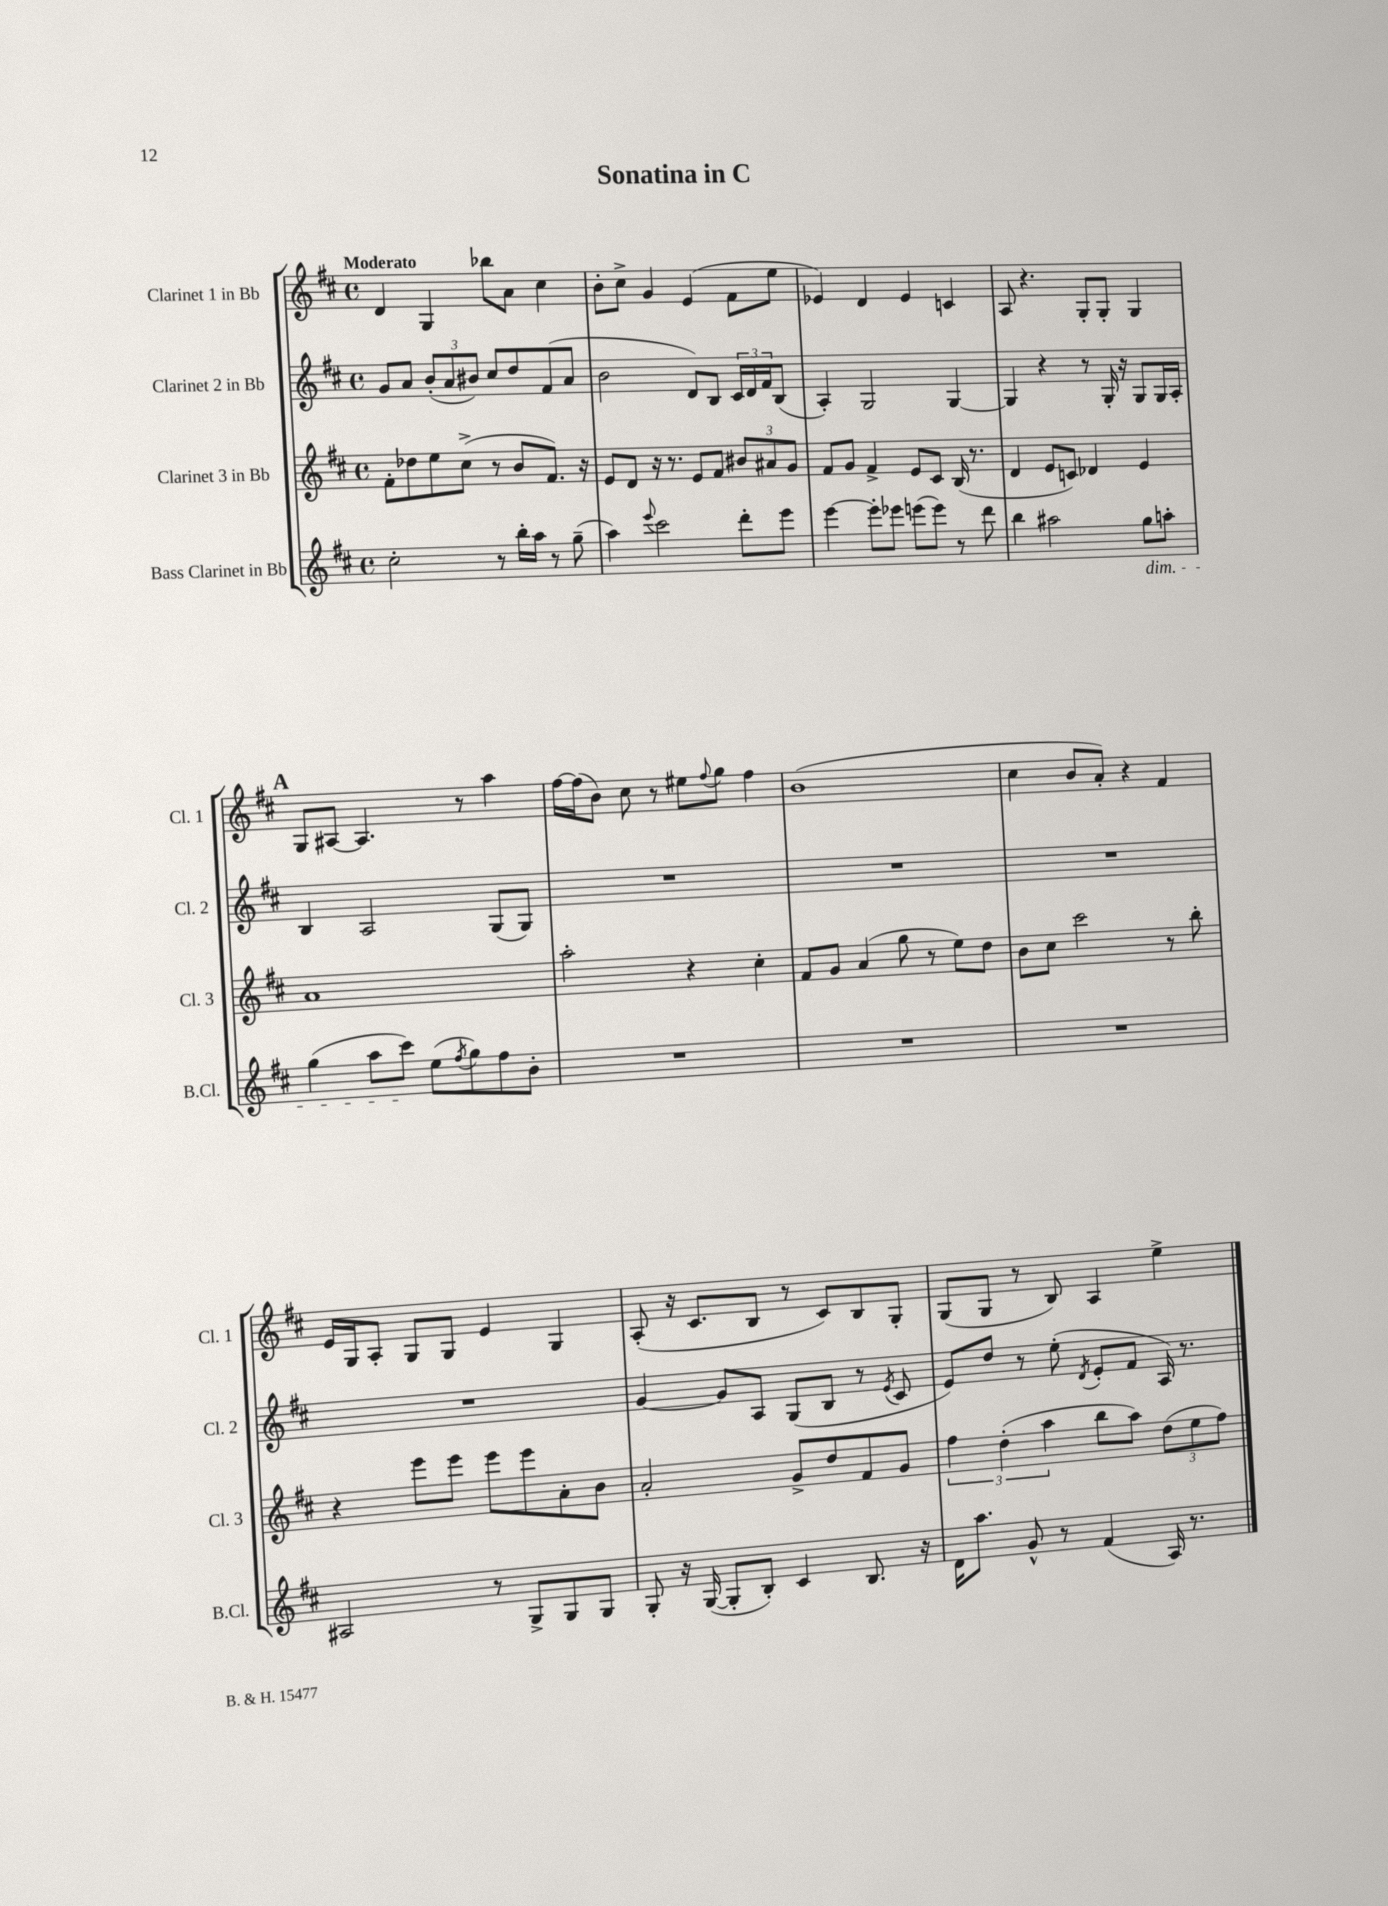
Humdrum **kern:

**kern	**kern	**kern	**kern
*staff4	*staff3	*staff2	*staff1
*clefG2	*clefG2	*clefG2	*clefG2
*k[f#c#]	*k[f#c#]	*k[f#c#]	*k[f#c#]
*M4/4	*M4/4	*M4/4	*M4/4
*met(c)	*met(c)	*met(c)	*met(c)
2cc#'\	8f#'\L	8g/L	4d/
.	8dd-\	8a/J	.
.	8ee\	(12b'/L	4G/
.	.	12a/	.
.	(8cc#^\J	.	.
.	.	12b#/J)	.
8r	8r	8cc#/L	8bb-\L
16bb'\LL	8b/L	8dd/	8a\J
16aa\JJ	.	.	.
8r	8.f#/J)	(8f#/	4cc#\
(8gg~\	.	8a/J	.
.	16r	.	.
=	=	=	=
4aa\)	8e/L	2b\	8b'\L
.	8d/J	.	8cc#^\J
8qqeee/	.	.	.
2ccc#\	16r	.	4g/
.	8.r	.	.
.	8e/L	8d/L)	(4e/
.	8f#/J	8B/J	.
8ddd'\L	12b#/L	24c#/LL	8f#\L
.	.	24d/	.
.	12a#/	24f#/J	.
8eee\J	.	(8B/J	8ee\J
.	12g/J	.	.
=	=	=	=
[4eee\	8f#/L	4A'/)	4e-/)
.	8g/J	.	.
8eee'\]L	4f#^/	2G/	4d/
8eee-\J	.	.	.
(8eee\L	8e/L	.	4e-/
8eee\J)	8c#/J	.	.
8r	(16B/	[4G/	4c/
.	8.r	.	.
8ddd\	.	.	.
=	=	=	=
4bb\	4d/	4G/]	8A/
.	.	.	4.r
2aa#\	8e/L	4r	.
.	8c/J)	.	.
.	4d-/	8r	8G'/L
.	.	16G'/	8G'/J
.	.	16r	.
8gg\L	4e/	8G/L	4G/
8aa'\J	.	16G/L	.
.	.	16A'/JJ	.
=	=	=	=
(4gg\	1a	4B/	8G/L
.	.	.	[8A#/J
8aa\L	.	2A/	4.A#/]
8ccc#\J)	.	.	.
(8ee\L	.	.	.
8qff#/	.	.	.
8gg\)	.	.	8r
8ff#\	.	(8G/L	4aa\
8b'\J	.	8G/J)	.
=	=	=	=
1r	2aa'\	1r	[16ff#\LL
.	.	.	(16ff#\]J
.	.	.	8b\J)
.	.	.	8cc#\
.	.	.	8r
.	4r	.	8ee#\L
.	.	.	8qqff#/
.	.	.	8gg\J
.	4cc#'\	.	4ff#\
=	=	=	=
1r	8f#/L	1r	(1b
.	8g/J	.	.
.	(4a/	.	.
.	8gg\	.	.
.	8r	.	.
.	8ee\L)	.	.
.	8dd\J	.	.
=	=	=	=
1r	8b\L	1r	4cc#\
.	8cc#\J	.	.
.	2ccc#\	.	8b/L
.	.	.	8a'/J)
.	.	.	4r
.	8r	.	4f#/
.	8bb'\	.	.
=	=	=	=
2A#/	4r	1r	16e/LL
.	.	.	16G/J
.	.	.	8A'/J
.	8eee\L	.	8G/L
.	8eee\J	.	8G/J
8r	8eee\L	.	4e/
8G^/L	8eee\	.	.
8G/	8a'\	.	4G/
8G/J	8b\J	.	.
=	=	=	=
8G'/	2a'/	[4g/	(8A'/
16r	.	.	16r
([16G/	.	.	8.c#/L
8G'/]L	.	8g/]L	.
8B'/J)	.	8A/J	8B/J
4c#/	8g^/L	(8G/L	8r
.	8dd/	8B/J	8c#/L)
8.B/	8f#/	8r	8B/
.	.	8qe/	.
.	8g/J	8c#/	8G'/J
16r	.	.	.
=	=	=	=
16d\LK	6ff#\	8e/L)	(8G/L
8.aa\J	.	.	.
.	.	8dd/J	8G/J
.	(6dd'\	.	.
8g^^/	.	8r	8r
.	6aa\	.	.
8r	.	(8ee'\	8B/)
.	.	8qd/	.
(4f#/	8bb\L	8e'/L	4A/
.	8aa\J)	8f#/J	.
16A/)	(12dd\L	16A/)	4ee^\
8.r	.	8.r	.
.	12ee\	.	.
.	12ff#\J)	.	.
==	==	==	==
*-	*-	*-	*-
